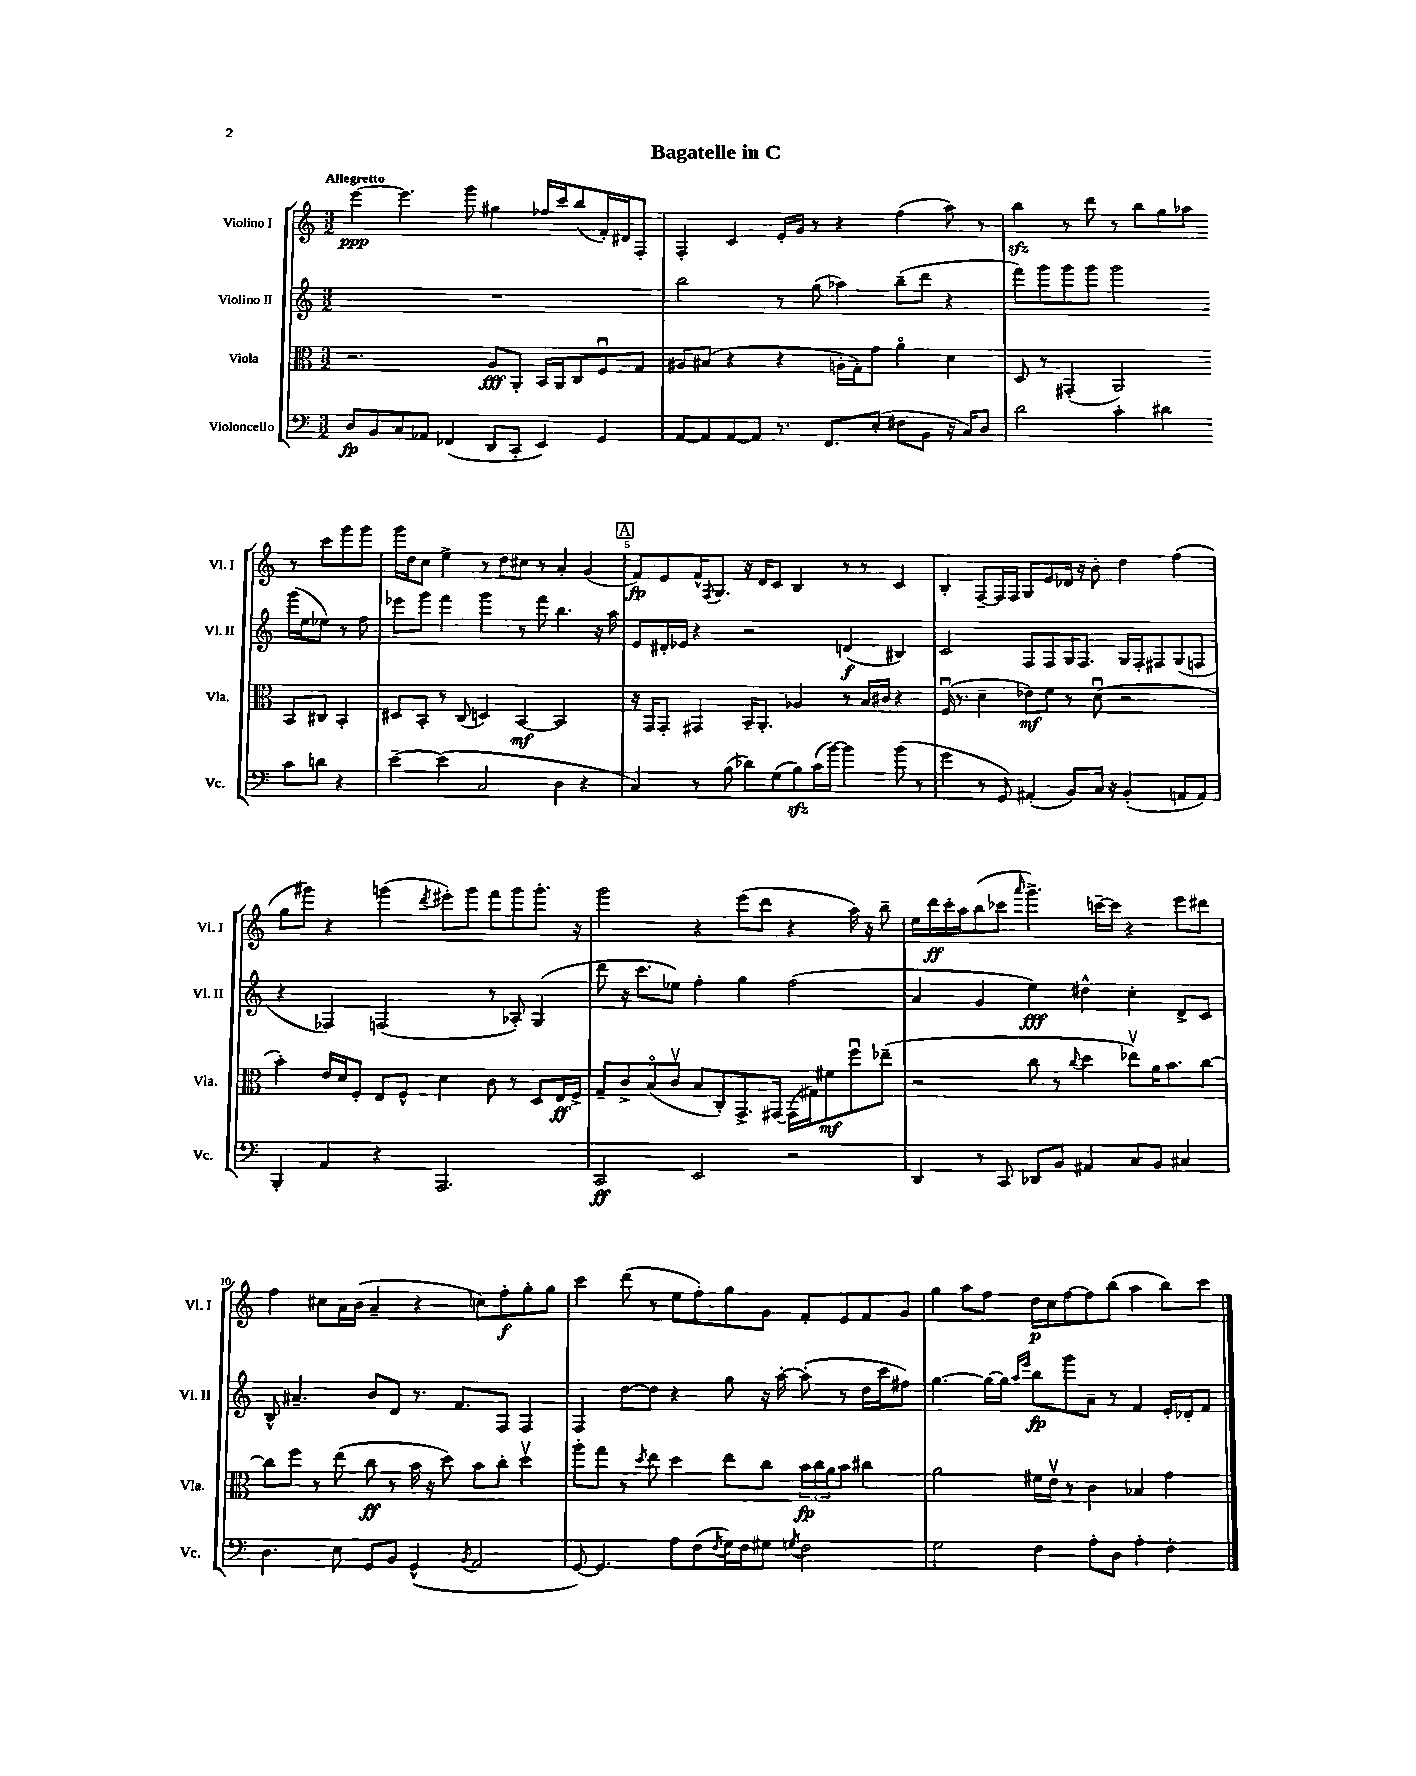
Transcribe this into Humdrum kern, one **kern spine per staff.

**kern	**dynam	**kern	**dynam	**kern	**dynam	**kern	**dynam
*part4	*part4	*part3	*part3	*part2	*part2	*part1	*part1
*staff4	*staff4	*staff3	*staff3	*staff2	*staff2	*staff1	*staff1
*I"Violoncello	*	*I"Viola	*	*I"Violino II	*	*I"Violino I	*
*I'Vc.	*	*I'Vla.	*	*I'Vl. II	*	*I'Vl. I	*
*clefF4	*	*clefC3	*	*clefG2	*	*clefG2	*
*k[]	*	*k[]	*	*k[]	*	*k[]	*
*M3/2	*	*M3/2	*	*M3/2	*	*M3/2	*
=1	=1	=1	=1	=1	=1	=1	=1
!	!	!	!	!	!	!LO:TX:a:B:t=Allegretto	!
8D/L	fp	2.r	.	1.r	.	[4eee\	ppp
8BB/	.	.	.	.	.	.	.
8C/	.	.	.	.	.	4.eee\]	.
8AA-X/J	.	.	.	.	.	.	.
(4FF-X/	.	.	.	.	.	.	.
.	.	.	.	.	.	8ggg\	.
8DD/L	.	8A/L	fff	.	.	4gg#X\	.
8CC'/J	.	8AA'/J	.	.	.	.	.
4EE/)	.	16BB/LL	.	.	.	16ff-X/LL	.
.	.	16AA/J	.	.	.	16ccc/J	.
.	.	8C/	.	.	.	(8bb/	.
4GG/	.	8Fu/	.	.	.	16f'/L)	.
.	.	.	.	.	.	16d#X/J	.
.	.	8G/J	.	.	.	8F'/J	.
=2	=2	=2	=2	=2	=2	=2	=2
[8AA/L	.	8A#X/L	.	2bb\	.	4F'/	.
8AA/]	.	(8B#X/J	.	.	.	.	.
[8AA/	.	4r	.	.	.	4c/	.
8AA/J]	.	.	.	.	.	.	.
8.r	.	4r	.	8r	.	16e'/LL	.
.	.	.	.	.	.	16g/JJ	.
.	.	.	.	(8gg\	.	8r	.
8.FF/L	.	.	.	.	.	.	.
.	.	16An'\LL	.	4aa-X\)	.	4r	.
.	.	16G'\J)	.	.	.	.	.
(8E'/J	.	8g\J	.	.	.	.	.
8F#X\L	.	4a\	.	(8bb~\L	.	(4ff\	.
8BB\J	.	.	.	8ddd\J	.	.	.
16r	.	4d\	.	4r	.	8aa\)	.
16C/KL)	.	.	.	.	.	.	.
8D/J	.	.	.	.	.	8r	.
=3	=3	=3	=3	=3	=3	=3	=3
2d\	.	8D/	.	8fff\L)	.	4bbzz\	.
.	.	8r	.	8ggg\	.	.	.
.	.	(4GG#X'/	.	8ggg\	.	8r	.
.	.	.	.	8ggg\J	.	8ddd\	.
4c'\	.	2AA/)	.	2ggg\	.	8r	.
.	.	.	.	.	.	8bb\L	.
4d#X\	.	.	.	.	.	8gg\	.
.	.	.	.	.	.	8aa-X\J	.
8c\L	.	8BB/L	.	(16ggg\LL	.	8r	.
.	.	.	.	16ee\J	.	.	.
8dn\J	.	8C#X/J	.	8ee-X\J)	.	8ccc\L	.
4r	.	4BB'/	.	8r	.	8ggg\	.
.	.	.	.	8ff\	.	8ggg\J	.
!!LO:LB:g=z
=4	=4	=4	=4	=4	=4	=4	=4
[4e~\	.	8D#X/L	.	8eee-X\L	.	16ggg\LL	.
.	.	.	.	.	.	16dd\J	.
.	.	8BB'/J	.	8ggg\J	.	8cc\J	.
(4e\]	.	8r	.	4fff\	.	4ee^\	.
.	.	(8C/	.	.	.	.	.
2C/	.	4Dn/)	.	4ggg\	.	8r	.
.	.	.	.	.	.	8dd\L	.
.	.	[4BB/	mf	8r	.	8cc#X\J	.
.	.	.	.	8fff\	.	8r	.
4D\	.	2BB/]	.	4.bb\	.	4a'/	.
4r	.	.	.	.	.	(4g/	.
.	.	.	.	16r	.	.	.
.	.	.	.	16aa\	.	.	.
!!LO:REH:place=s1:t=A
=5	=5	=5	=5	=5	=5	=5	=5
4C/)	.	16r	.	8e/L	.	8f/L)	fp
.	.	16GG/KL	.	.	.	.	.
.	.	8GG'/J	.	16d#X'/L	.	8e/	.
.	.	.	.	16e-X/JJ	.	.	.
8r	.	4GG#X/	.	4r	.	16f^^/K	.
.	.	.	.	.	.	8qF/	.
.	.	.	.	.	.	8.G/J	.
(8B\	.	.	.	.	.	.	.
8d-X\L)	.	16BB~/KL	.	2r	.	16r	.
.	.	8.AA'/J	.	.	.	16d/KL	.
(8G\	.	.	.	.	.	8c/J	.
8Bzz\)	.	4A-X/	.	.	.	4B/	.
(16c\L	.	.	.	.	.	.	.
[16b\JJ)	.	.	.	.	.	.	.
4b\]	.	8r	.	(4dn/	f	8r	.
.	.	16B/LL	.	.	.	8r	.
.	.	16c#X/JJ	.	.	.	.	.
(8b\	.	4r	.	4B#X/)	.	4c/	.
8r	.	.	.	.	.	.	.
=6	=6	=6	=6	=6	=6	=6	=6
4g\	.	(16Fu/	.	2c/	.	4B'/	.
.	.	8.r	.	.	.	.	.
8r	.	4d~\	.	.	.	[8F~/L	.
8GG/)	.	.	.	.	.	16F/L]	.
.	.	.	.	.	.	16F/JJ	.
(4AA#X'/	.	8e-X\L)	mf	8F/L	.	8G/L	.
.	.	8f\J	.	8F/	.	8e/	.
8BB/L)	.	8r	.	16G/K	.	16d-X/Jk	.
.	.	.	.	8.F/J	.	16r	.
16C/Jk	.	(8du\	.	.	.	8b'\	.
16r	.	.	.	.	.	.	.
(4BB'/	.	2r	.	16G/LL	.	4dd\	.
.	.	.	.	16F'/J	.	.	.
.	.	.	.	8F#X/	.	.	.
8AAn/L	.	.	.	(8G/	.	(4ff\	.
8AA/J)	.	.	.	8Fn/J	.	.	.
!!LO:LB:g=z
=7	=7	=7	=7	=7	=7	=7	=7
4BBB'/	.	4b'\)	.	4r	.	8gg\L	.
.	.	.	.	.	.	8ggg#X\J)	.
4AA/	.	16e/LL	.	4F-X/)	.	4r	.
.	.	16d/J	.	.	.	.	.
.	.	8F'/J	.	.	.	.	.
4r	.	8E/L	.	(2Fn/	.	(4gggn\	.
.	.	8F^^/J	.	.	.	.	.
.	.	.	.	.	.	8qddd/	.
2.AAA/	.	4d\	.	.	.	8eee#X'\L)	.
.	.	.	.	.	.	8ggg\J	.
.	.	8c\	.	8r	.	8fff\L	.
.	.	8r	.	8A-X'/)	.	8ggg\	.
.	.	8D/L	.	(4G/	.	8.ggg'\J	.
.	.	16E/L	ff	.	.	.	.
.	.	16F^/JJ	.	.	.	16r	.
=8	=8	=8	=8	=8	=8	=8	=8
2CC/	ff	8G~/L	.	8ddd\	.	2ggg\	.
.	.	8c^/	.	16r	.	.	.
.	.	.	.	8.ccc\L	.	.	.
.	.	(8B/	.	.	.	.	.
.	.	8cv/J	.	8ee-X\J)	.	.	.
2EE/	.	8B/L	.	4ff'\	.	4r	.
.	.	8C'/)	.	.	.	.	.
.	.	8.GG^/	.	4gg\	.	(8eee\L	.
.	.	.	.	.	.	8ddd\J	.
.	.	[16GG#X/Jk	.	.	.	.	.
2r	.	(16GG#\LL]	.	(2ff\	.	4r	.
.	.	16G#X\J)	.	.	.	.	.
.	.	8f#X\	mf	.	.	.	.
.	.	8ffu\	.	.	.	16aa\)	.
.	.	.	.	.	.	16r	.
.	.	(8ee-X~\J	.	.	.	8bb~\	.
=9	=9	=9	=9	=9	=9	=9	=9
4DD/	.	2r	.	4a/	.	16ee\LL	.
.	.	.	.	.	.	16ddd\	ff
.	.	.	.	.	.	16ccc'\	.
.	.	.	.	.	.	16aa\J	.
8r	.	.	.	4g/	.	(8bb\	.
8CC/	.	.	.	.	.	8ccc-X\J	.
.	.	.	.	.	.	16qqaaa/	.
8DD-X/L	.	8cc\	.	4ee\)	fff	4.ggg^\)	.
8BB/J	.	8r	.	.	.	.	.
.	.	8qqcc/	.	.	.	.	.
4AA#X/	.	4dd\	.	4dd#X^^\	.	.	.
.	.	.	.	.	.	[16cccn~\LL	.
.	.	.	.	.	.	16ccc\JJ]	.
8C/L	.	8ee-Xv\L)	.	4cc'\	.	4r	.
8BB/J	.	16a\K	.	.	.	.	.
.	.	8.b\	.	.	.	.	.
4C#X/	.	.	.	8d^/L	.	8eee\L	.
.	.	[8cc\J	.	8c/J	.	8ddd#X\J	.
!!LO:LB:g=z
=10	=10	=10	=10	=10	=10	=10	=10
4.D\	.	8cc\L]	.	8B^^/	.	4ff\	.
.	.	8ff\J	.	4.a#X~/	.	.	.
.	.	8r	.	.	.	8cc#X\L	.
8E\	.	(8ee\	.	.	.	16a\L	.
.	.	.	.	.	.	(16b\JJ	.
8GG/L	.	8cc\	ff	8b/L	.	4a~/	.
8BB/J	.	8r	.	8d/J	.	.	.
(4GG^^/	.	16b\	.	8.r	.	4r	.
.	.	16r	.	.	.	.	.
.	.	8dd\)	.	.	.	.	.
.	.	.	.	8.f/L	.	.	.
8qBB/	.	.	.	.	.	.	.
2AA/	.	8b\L	.	.	.	8ccn\L)	.
.	.	8cc'\J	.	8F/J	.	8ff'\	f
.	.	4ddv\	.	4F/	.	8gg'\	.
.	.	.	.	.	.	8gg\J	.
=11	=11	=11	=11	=11	=11	=11	=11
[8GG/)	.	8aa'\L	.	4F/	.	4ccc\	.
4.GG/]	.	8gg\J	.	.	.	.	.
.	.	8r	.	[8dd\L	.	(8ddd\	.
.	.	8qdd/	.	.	.	.	.
.	.	8ee\	.	8dd\J]	.	8r	.
8A\L	.	4dd\	.	4r	.	8ee\L	.
(8F\	.	.	.	.	.	8ff'\)	.
8qF/	.	.	.	.	.	.	.
16G\L)	.	8ee\L	.	8gg\	.	8gg\	.
16F\J	.	.	.	.	.	.	.
8G#X\J	.	8cc\J	.	16r	.	8g\J	.
.	.	.	.	[16aa'\	.	.	.
8qGn/	.	.	.	.	.	.	.
2F\	.	24b\LL	fp	(8aa'\]	.	8f'/L	.
.	.	24cc\	.	.	.	.	.
.	.	24a\J	.	.	.	.	.
.	.	8b\J	.	8r	.	8e/	.
.	.	4cc#X\	.	16dd\LL	.	8f/	.
.	.	.	.	16ccc\J	.	.	.
.	.	.	.	8ff#X\J)	.	8g/J	.
=12	=12	=12	=12	=12	=12	=12	=12
2G\	.	2a\	.	[4.gg\	.	4gg\	.
.	.	.	.	.	.	8aa\L	.
.	.	.	.	16gg\LL_	.	8ff\J	.
.	.	.	.	16gg\JJ]	.	.	.
.	.	.	.	16qqaa/LL	.	.	.
.	.	.	.	16qqeee/JJ	.	.	.
4F\	.	16f#X\LL	.	8bb\L	fp	16dd\LL	p
.	.	16ev\JJ	.	.	.	16cc\J	.
.	.	8r	.	8ggg\	.	[8ff\	.
8A'\L	.	4c\	.	8a~\J	.	8ff\]	.
8D\J	.	.	.	8r	.	(8bb\J	.
4A'\	.	4B-X/	.	4f/	.	4aa\	.
4F'\	.	4g\	.	16e'/LL	.	8bb\L)	.
.	.	.	.	16d-X'/J	.	.	.
.	.	.	.	8f/J	.	8ccc\J	.
==	==	==	==	==	==	==	==
*-	*-	*-	*-	*-	*-	*-	*-
